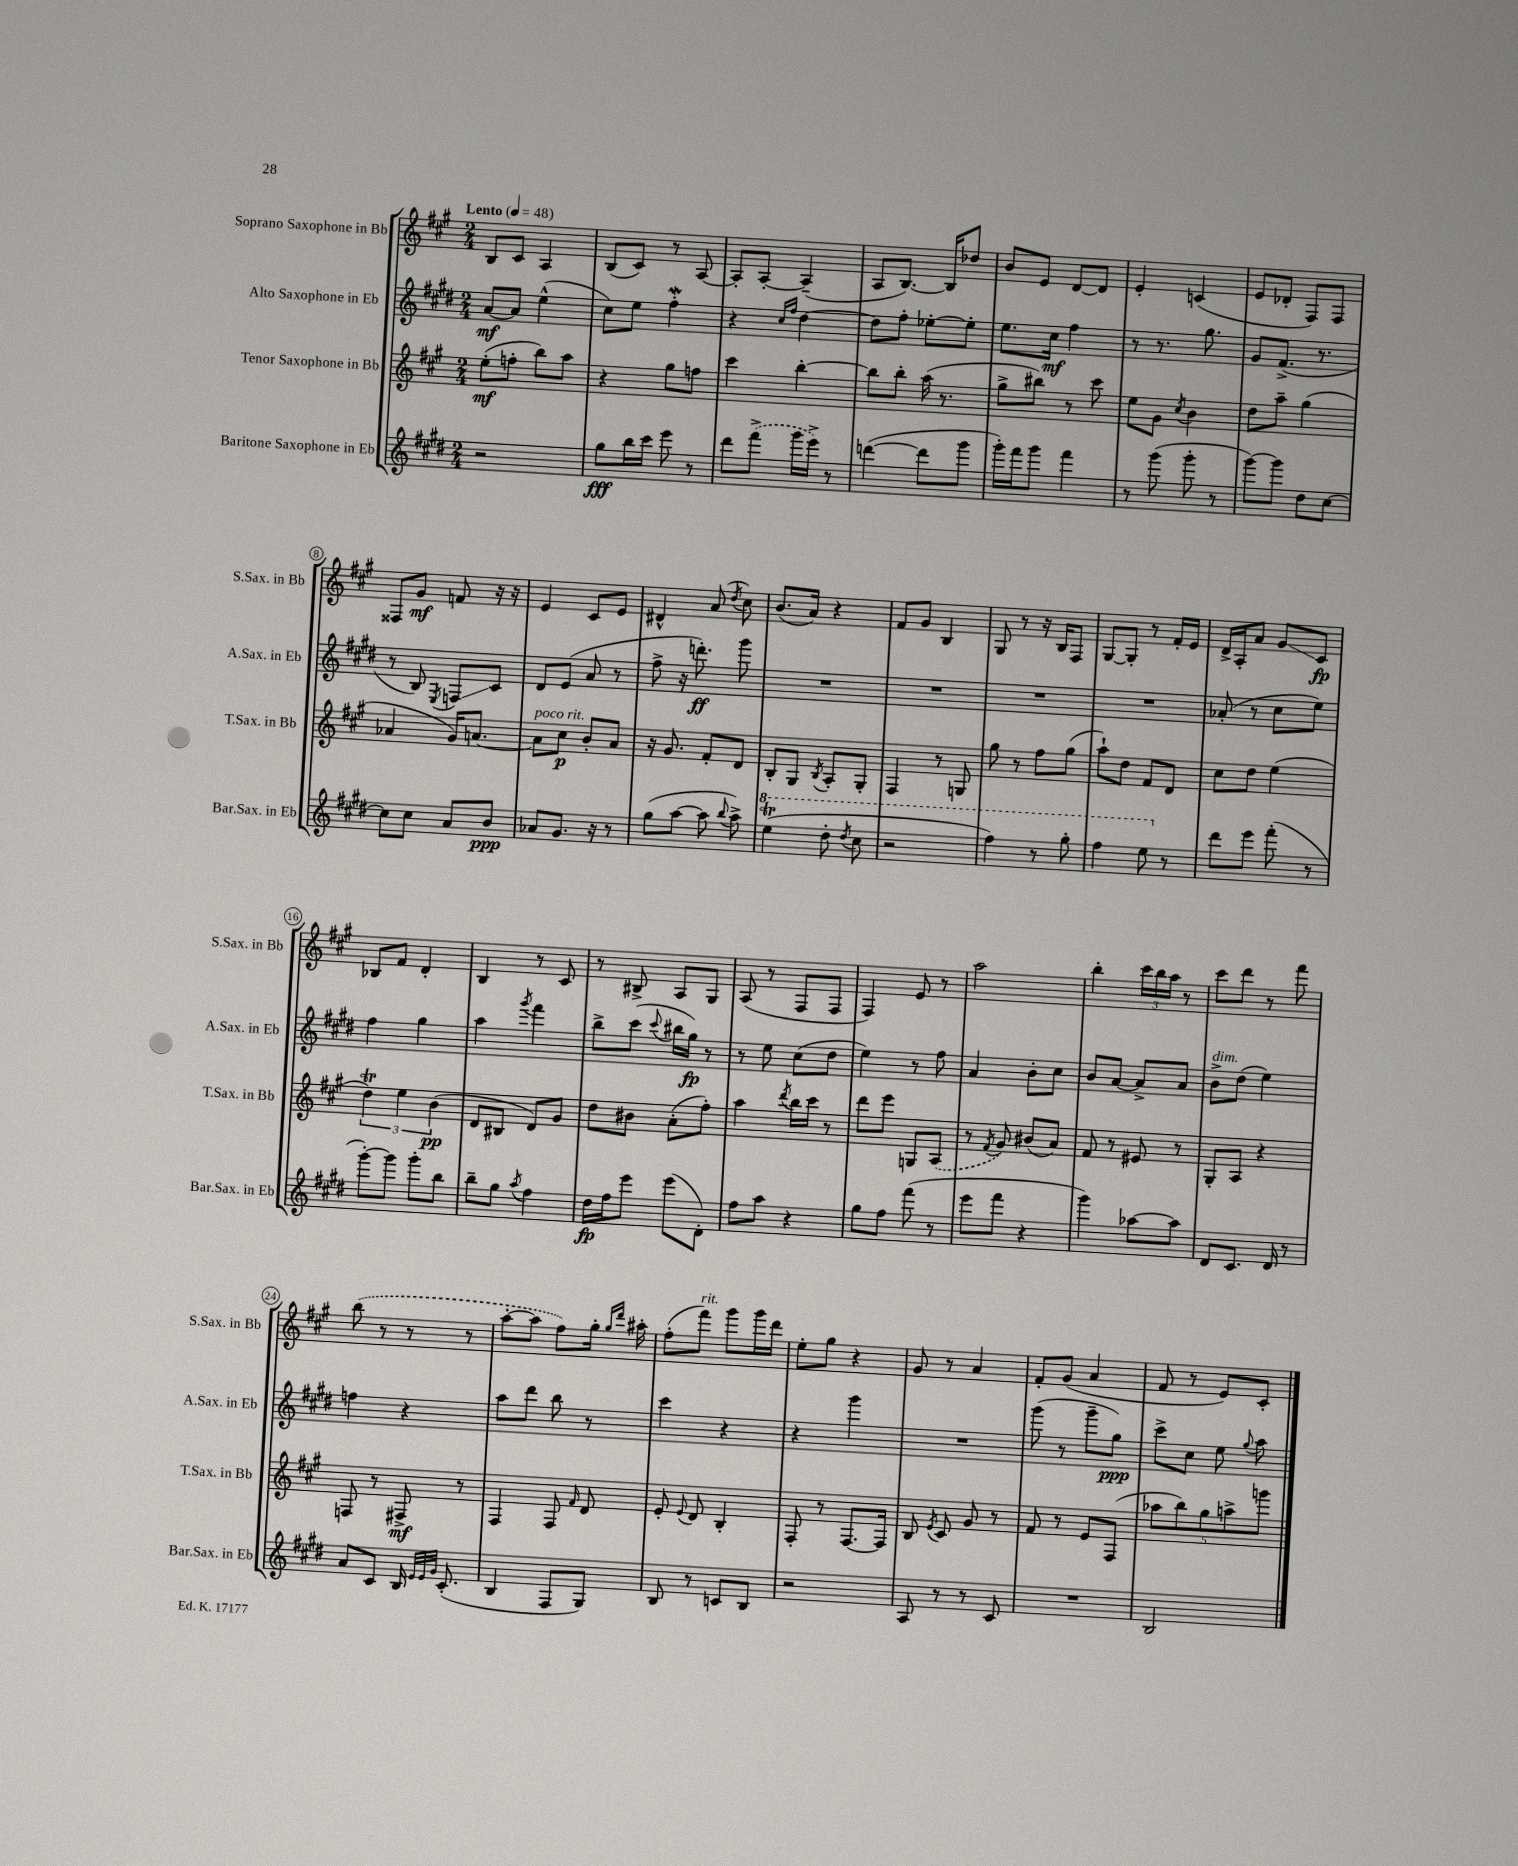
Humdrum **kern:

**kern	**kern	**kern	**kern
*staff4	*staff3	*staff2	*staff1
*clefG2	*clefG2	*clefG2	*clefG2
*k[f#c#g#d#]	*k[f#c#g#]	*k[f#c#g#d#]	*k[f#c#g#]
*M2/4	*M2/4	*M2/4	*M2/4
*MM48	*MM48	*MM48	*MM48
2r	(8ee'	[8a	8B
.	8ff'	8a]	8c#
.	8bb)	(4ee^^	4A
.	8aa	.	.
=	=	=	=
8gg#	4r	8cc#)	(8B
16bb	.	8ee	8c#)
16ccc#	.	.	.
8eee	8gg#	4ff#'	8r
8r	8ff	.	[8A
=	=	=	=
8ddd#	4ccc#	4r	8A']
(8fff#^	.	.	[8A'
.	.	16qqcc#	.
.	.	16qqff#	.
16ggg#	[4bb'	[4dd#	(4A~]
16eee^)	.	.	.
8r	.	.	.
=	=	=	=
([4ddd	8bb]	8dd#]	8A
.	8bb'	8ff#'	[8.B)
8ddd]	(16aa	[8ee-'	.
.	8.r	.	16B]
8ggg#	.	8ee-']	8dd-
=	=	=	=
16ggg#')	8gg#^	8.ee	8b
16fff#	.	.	.
8ggg#	8bb#)	.	8e
.	.	16cc#	.
4fff#	8r	4ff#	[8d
.	8ccc#	.	8d]
=	=	=	=
8r	8ee	8r	4e'
(8ggg#	8g#	8.r	.
.	8qcc#	.	.
8ggg#'	4b	.	(4c
.	.	8.gg#	.
8r	.	.	.
=	=	=	=
[8ggg#)	8dd	8g#	8e
8ggg#]	8aa~	(8.f#^	8d-'
8dd#	(4gg#	.	8F#)
.	.	8.r	.
[8cc#	.	.	8F#
=	=	=	=
8cc#]	4a-	8r	8F##
8cc#	.	8B)	8g#
.	.	8qE	.
8a	16g#)	8F	8f
.	[8.a	.	.
8b	.	8c#	16r
.	.	.	16r
=	=	=	=
8a-	8a]	8d#	4e
8.g#	8cc#	(8e	.
.	8b'	8a	8c#
16r	.	.	.
8r	8a	8r	8e
=	=	=	=
(8gg#	16r	8ff#^	4d#^^
.	8.g#	.	.
[8aa	.	16r	.
.	.	8.ddd')	.
8aa]	8f#'	.	(8a
8qqbb	.	.	8qdd
8aa^)	8d	8ggg#	8cc#)
=	=	=	=
(4eee	8B'	2r	(8.b
.	8G#	.	.
.	.	.	16a)
.	8qB	.	.
8ddd#'	8A'	.	4r
8qddd#	.	.	.
8ccc#	8G#'	.	.
=	=	=	=
2r	4F#	2r	8f#
.	.	.	8g#
.	8r	.	4B
.	8G	.	.
=	=	=	=
4fff#)	8gg#	2r	8G#
.	8r	.	8r
8r	8ff#	.	16r
.	.	.	16B
8ggg#'	(8gg#	.	8F#
=	=	=	=
4fff#	8aa`)	2r	[8G#
.	8dd	.	8G#']
8eee	8f#	.	8r
8r	8d	.	16f#'
.	.	.	16e
=	=	=	=
8ddd#	8cc#	(8a-'	16d^
.	.	.	16A'
8eee	8dd	8r	8a
(8fff#'	(4ee	8cc#	8g#
8r	.	8ee)	8c#
=	=	=	=
[8ggg#')	6dd)	4ff#	8B-
8ggg#]	.	.	8f#
.	6ee	.	.
8ggg#'	.	4gg#	4d'
.	(6b	.	.
8bb	.	.	.
=	=	=	=
8bb~	8d	4aa	4B
8gg#	8B#	.	.
8qaa	.	8qggg#	.
4ff#	8d)	4fff#	8r
.	8g#	.	8c#
=	=	=	=
16dd#	8dd	8bb^	8r
16ff#	.	.	.
8eee	8b#	(8ccc#	8B#^
.	.	8qqccc#	.
(8eee	(8a'	16bb#	8A
.	.	16gg#)	.
8d#')	8ff#')	8r	8G#
=	=	=	=
8ff#	4aa	8r	(8A
8aa	.	8ee	8r
.	8qddd	.	.
4r	16bb	(8cc#	8F#
.	16ccc#	.	.
.	8r	8dd#	8F#
=	=	=	=
8gg#	8ddd	4ee)	4F#)
8ff#	8eee	.	.
(8fff#	8G	8r	8e
8r	(8A	8ff#	8r
=	=	=	=
8eee	8r	4a	2aa
.	8qf#	.	.
8fff#	8g#)	.	.
4r	(8b#	8b'	.
.	8a)	8cc#	.
=	=	=	=
4ggg#)	8f#	8b	4bb'
.	8r	[8a	.
[8aa-	8e#	8a^]	24ccc#
.	.	.	24bb
.	.	.	24aa
8aa-]	8r	8a	8r
=	=	=	=
8d#	8G#'	8b^	8ccc#
8.c#	8A	(8dd#	8ddd
.	4r	4ee)	8r
16d#	.	.	.
8r	.	.	8fff#
=	=	=	=
8a	8F	4ff	(8bb
8c#	8r	.	8r
16B	8F#^	4r	8r
32qqe	.	.	.
32qqe	.	.	.
32qqg#	.	.	.
(8.c#'	.	.	.
.	8r	.	8r
=	=	=	=
4B	4F#	8aa	[8aa'
.	.	8ddd#	8aa]
8F#	8F#	8bb	8ff#)
.	16qqf#	.	.
8G#)	8d	8r	16gg#'
.	.	.	16qqgg#
.	.	.	16qqddd
.	.	.	16aa#'
=	=	=	=
8B	8e'	4ccc#	(8ff#'
.	8qqe	.	.
8r	8d	.	8fff#)
8c	4B'	4r	8ggg#
8B	.	.	16ggg#
.	.	.	16ddd
=	=	=	=
2r	8F#'	4r	8ee'
.	8r	.	8gg#
.	[8.F#	4ggg#	4r
.	16F#]	.	.
=	=	=	=
8A	8B	2r	8g#
.	8qe	.	.
8r	8c#	.	8r
8r	8g#	.	4a
8c#	8r	.	.
=	=	=	=
2r	8f#	(8ggg#	8f#'
.	8r	8r	(8g#
.	8e	8ggg#~	4a
.	(8F#	8gg#)	.
=	=	=	=
2B	10aa-	8ccc#^	8f#
.	10bb)	.	.
.	.	8cc#	8r
.	10gg#	.	.
.	.	8ee	8e)
.	10aa^	.	.
.	.	8qqgg#	.
.	.	8aa	8c#'
.	10ggg	.	.
==	==	==	==
*-	*-	*-	*-
